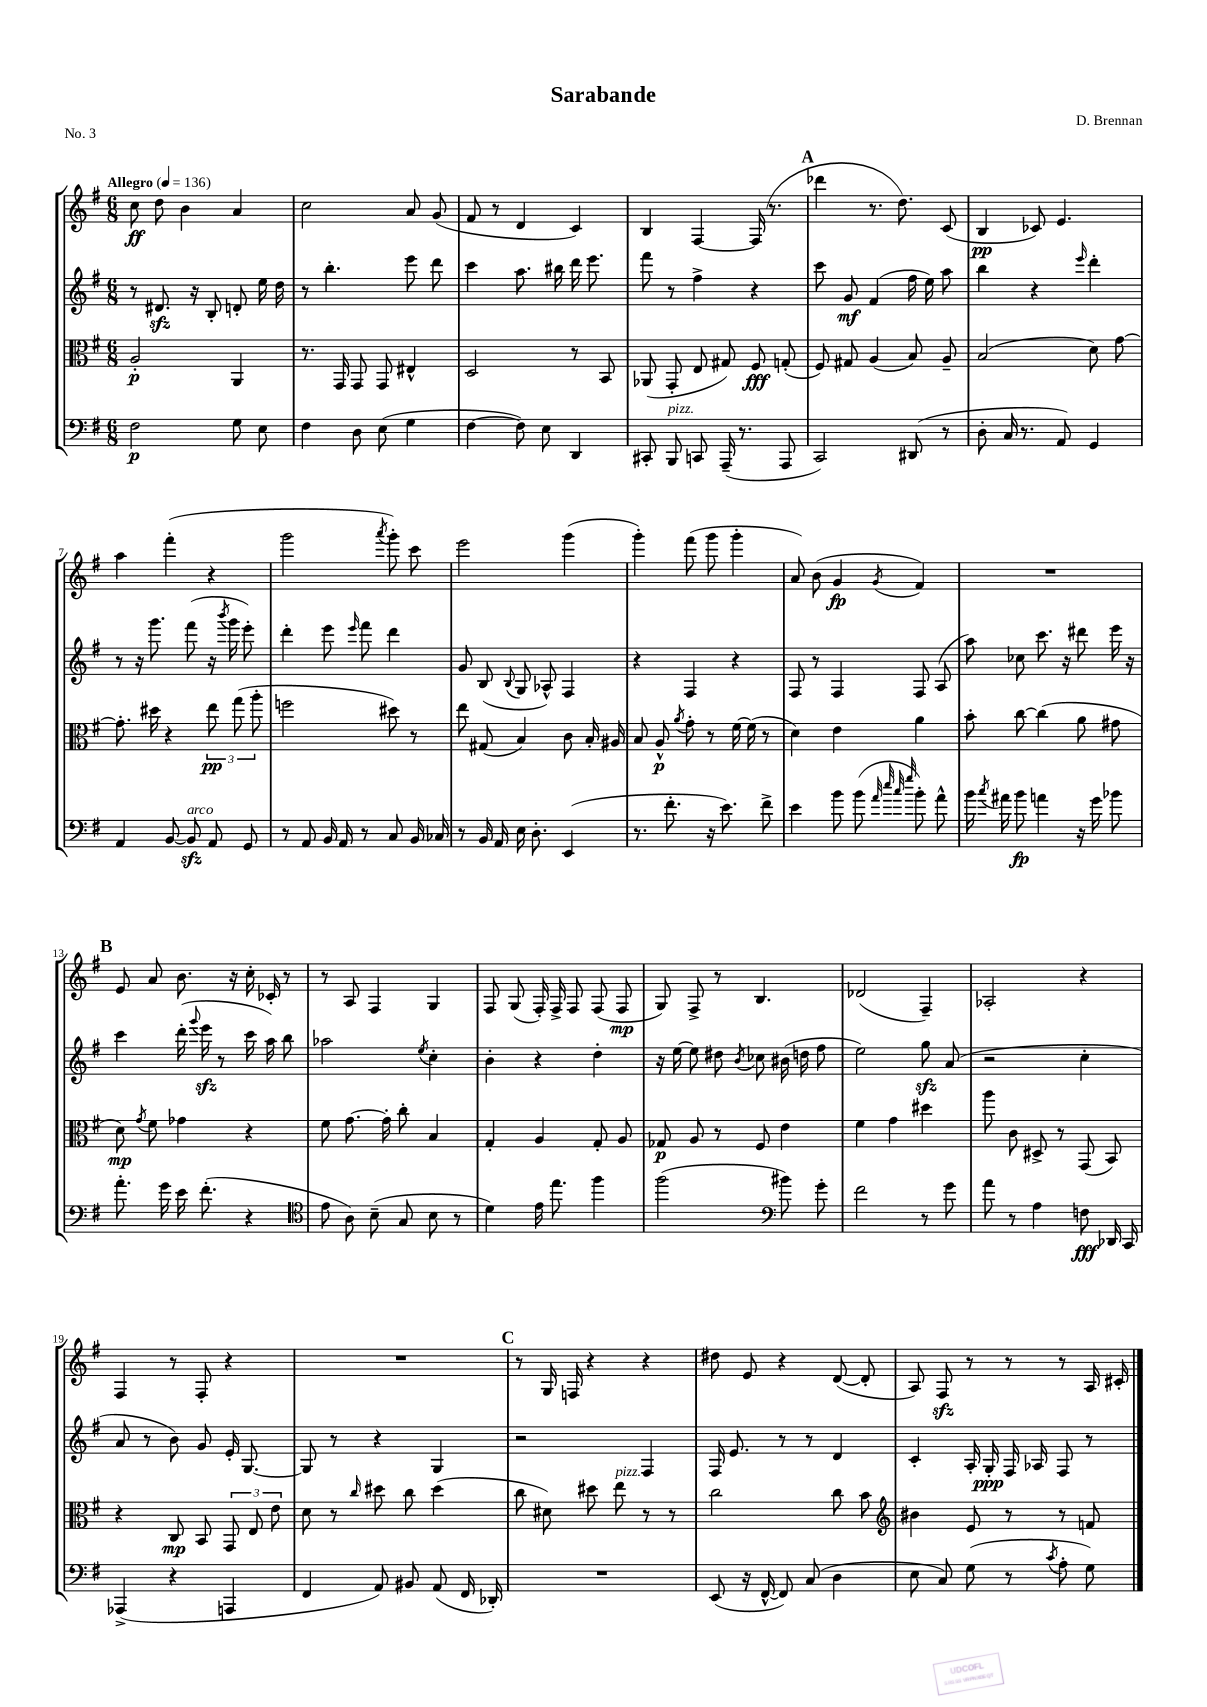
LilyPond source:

\header { title = "Sarabande" composer = "D. Brennan" piece = "No. 3" }
<<
\new StaffGroup <<
\new Staff = "s0" {
    \clef treble \key g \major \numericTimeSignature \time 6/8 \tempo "Allegro" 4 = 136
    \autoBeamOff c''8\ff d''8 b'4 a'4 |
    c''2 a'8 g'8( |
    fis'8 r8 d'4 c'4) |
    b4 fis4~ fis16( r8. |
    \mark \markup { \bold "A" } des'''4 r8. d''8.) c'8( |
    b4\pp ces'8) e'4. |
    a''4 fis'''4-.( r4 |
    g'''2 \acciaccatura { a'''8 } g'''8-.) c'''8 |
    e'''2 g'''4( |
    g'''4-.) fis'''8( g'''8 g'''4-. |
    a'8) b'8( g'4\fp \acciaccatura { g'8 } fis'4) |
    R2. |
    \mark \markup { \bold "B" } e'8 a'8 b'8. r16 c''16-. ces'16-. r8 |
    r8 a8 fis4 g4 |
    fis8 g8( fis16-.) fis16-> fis8 fis8( fis8\mp |
    g8) fis8-> r8 b4. |
    des'2( fis4--) |
    aes2-. r4 |
    fis4 r8 fis8-. r4 |
    R2. |
    \mark \markup { \bold "C" } r8 g16 f16 r4 r4 |
    dis''8 e'8 r4 d'8~( d'8-. |
    a8) fis8\sfz r8 r8 r8 a16 cis'16-. \bar "|." |
}
\new Staff = "s1" {
    \clef treble \key g \major \numericTimeSignature \time 6/8
    \autoBeamOff r8 dis'8.\sfz r16 b8-. d'8-. e''16 d''16 |
    r8 b''4.-. e'''8 d'''8 |
    c'''4 a''8. bis''16 d'''16 e'''8. |
    fis'''8 r8 fis''4-> r4 |
    \mark \markup { \bold "A" } c'''8 g'8\mf fis'4( fis''16 e''16) a''8 |
    b''4 r4 \grace { e'''16 } d'''4-. |
    r8 r16 g'''8. fis'''8( r16 \acciaccatura { b'''8 } g'''16 e'''8-.) |
    d'''4-. e'''8 \grace { e'''16 } fis'''8 d'''4 |
    g'8 b8( \appoggiatura { b8 } g8 aes8-^) fis4 |
    r4 fis4 r4 |
    fis8 r8 fis4 fis8 a8( |
    a''8) ces''8 c'''8. r16 dis'''8 e'''16 r16 |
    \mark \markup { \bold "B" } c'''4 d'''16-.( \appoggiatura { g'''8 } e'''16\sfz r8 c'''16 a''16) b''8 |
    aes''2 \acciaccatura { e''8 } c''4-. |
    b'4-. r4 d''4-. |
    r16 e''16~ e''8 dis''8 \acciaccatura { b'8 } ces''8 bis'16( d''16 fis''8 |
    e''2) g''8\sfz a'8( |
    r2 c''4-. |
    a'8 r8 b'8) g'8 e'16-. g8.~ |
    g8 r8 r4 g4 |
    \mark \markup { \bold "C" } r2 fis4 |
    fis16 e'8. r8 r8 d'4 |
    c'4-. a16-. g16-.\ppp fis16 aes16 fis8 r8 \bar "|." |
}
\new Staff = "s2" {
    \clef alto \key g \major \numericTimeSignature \time 6/8
    \autoBeamOff a2-.\p a,4 |
    r8. g,16 g,8 g,8 eis4-^ |
    d2 r8 b,8 |
    aes,8( g,8-. e8 gis8) fis8\fff g8-.( |
    \mark \markup { \bold "A" } fis8) gis8 a4( b8) a8-- |
    b2( d'8) g'8~ |
    g'8.-. dis''16 r4 \tuplet 3/2 { e''8\pp g''8( a''8-. } |
    f''2 dis''8) r8 |
    e''8 gis8( b4) c'8 b16-. ais16 |
    b8 a8-^\p \acciaccatura { a'8 } g'8-. r8 fis'16~ fis'16( r8 |
    d'4) e'4 a'4 |
    b'8-. c''8~ c''4( a'8 gis'8 |
    \mark \markup { \bold "B" } d'8\mp) \acciaccatura { g'8 } fis'8 ges'4 r4 |
    fis'8 g'8.~ g'16-. c''8-. b4 |
    g4-. a4 g8-. a8 |
    ges8\p a8 r8 fis8 e'4 |
    fis'4 g'4 dis''4 |
    a''8 c'8 dis8-> r8 g,8( b,8) |
    r4 c8\mp b,8 \tuplet 3/2 { g,8 e8 e'8 } |
    d'8 r8 \grace { c''16 } dis''8 c''8 dis''4( |
    \mark \markup { \bold "C" } c''8 dis'8) dis''8 e''8^\markup { \italic "pizz." } r8 r8 |
    c''2 c''8 b'8 |
    \clef treble bis'4 e'8 r8 r8 f'8 \bar "|." |
}
\new Staff = "s3" {
    \clef bass \key g \major \numericTimeSignature \time 6/8
    \autoBeamOff fis2\p g8 e8 |
    fis4 d8 e8( g4 |
    fis4~ fis8) e8 d,4 |
    cis,8-. b,,8^\markup { \italic "pizz." } c,8 a,,16--( r8. a,,8 |
    \mark \markup { \bold "A" } c,2) dis,8( r8 |
    d8-. c16 r8. a,8) g,4 |
    a,4 b,8~ b,8\sfz^\markup { \italic "arco" } a,8 g,8 |
    r8 a,8 b,16 a,16 r8 c8 b,16 ces16 |
    r8 b,16 a,16 e16 d8.-. e,4( |
    r8. fis'8.-. r16 e'8.) fis'8-> |
    e'4 b'8 b'8( \grace { a'32 e''32 c''32 g''32 } b'8-.) a'8-^ |
    b'16 \acciaccatura { c''8 } ais'16 b'8\fp a'4 r16 g'16 bes'8 |
    \mark \markup { \bold "B" } a'8.-. g'16 e'16 fis'8.-.( r4 |
    \clef tenor e'8 a8) b8--( g8 b8 r8 |
    d'4) e'16 e''8. fis''4 |
    fis''2( \clef bass bis'8) g'8-. |
    fis'2 r8 g'8 |
    a'8 r8 a4 f8\fff des,16 c,16 |
    aes,,4->( r4 a,,4 |
    fis,4 a,8) bis,8 a,8( fis,16 des,16-.) |
    \mark \markup { \bold "C" } R2. |
    e,8( r16 fis,16~-^ fis,8) c8( d4 |
    e8 c8) g8( r8 \acciaccatura { c'8 } a8-. g8) \bar "|." |
}
>>
>>
